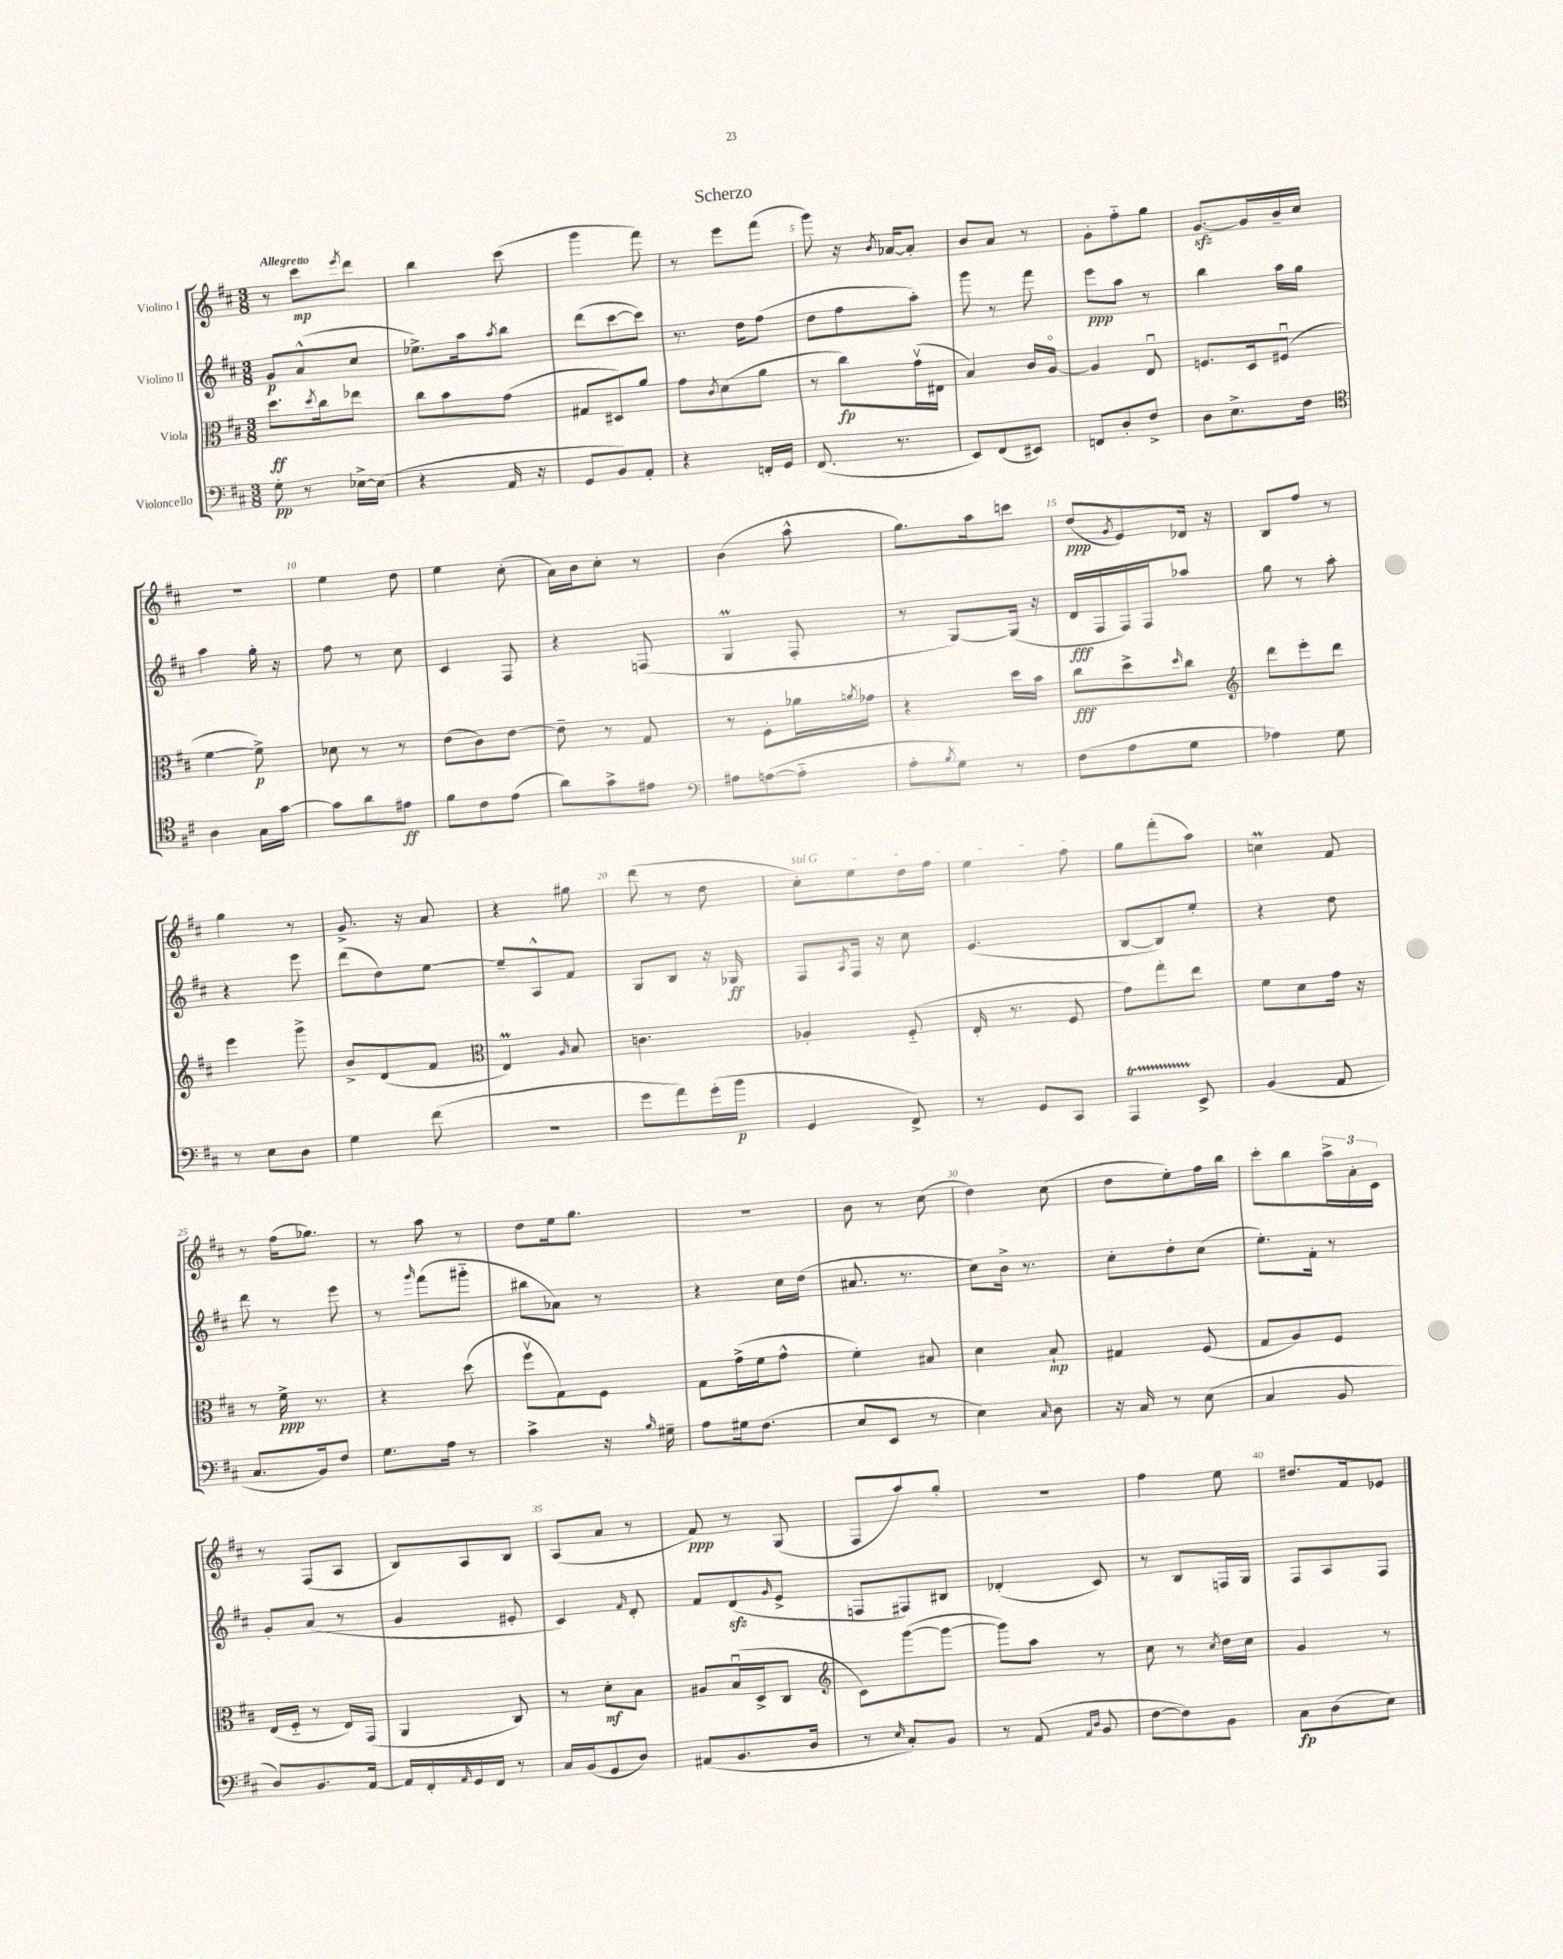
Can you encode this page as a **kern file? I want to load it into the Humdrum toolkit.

**kern	**dynam	**kern	**dynam	**kern	**dynam	**kern	**dynam
*part4	*part4	*part3	*part3	*part2	*part2	*part1	*part1
*staff4	*staff4	*staff3	*staff3	*staff2	*staff2	*staff1	*staff1
*I"Violoncello	*	*I"Viola	*	*I"Violino II	*	*I"Violino I	*
*clefF4	*	*clefC3	*	*clefG2	*	*clefG2	*
*k[f#c#]	*	*k[f#c#]	*	*k[f#c#]	*	*k[f#c#]	*
*M3/8	*	*M3/8	*	*M3/8	*	*M3/8	*
=1	=1	=1	=1	=1	=1	=1	=1
!	!	!	!	!	!	!LO:TX:a:B:t=Allegretto	!
8G'\	pp	8.dd\L	ff	8g/L	p	8r	.
8r	.	.	.	(8a^^/	.	8ccc#\L	mp
.	.	8qdd/	.	.	.	.	.
.	.	16cc#\k	.	.	.	.	.
.	.	.	.	.	.	8qeee/	.
[16E-X^\LL	.	8ee-X\J	.	8cc#/J	.	8ddd\J	.
(16E-\JJ]	.	.	.	.	.	.	.
=2	=2	=2	=2	=2	=2	=2	=2
4r	.	8cc#\L	.	8.ee-X^\L)	.	4bb\	.
.	.	8b\	.	.	.	.	.
.	.	.	.	16aa\k	.	.	.
.	.	.	.	8qaa/	.	.	.
16AA/	.	(8g\J	.	8bb\J	.	(8ccc#\	.
16r	.	.	.	.	.	.	.
=3	=3	=3	=3	=3	=3	=3	=3
8GG/L	.	8G#X/L	.	(8ddd\L	.	4ggg\	.
8BB/)	.	8D#X/)	.	[8ccc#\	.	.	.
8AA'/J	.	8a/J	.	8ccc#\J])	.	8fff#\)	.
=4	=4	=4	=4	=4	=4	=4	=4
4r	.	8g\L	.	8.r	.	8r	.
.	.	8qc#/	.	.	.	.	.
.	.	(8d\	.	.	.	8eee\L	.
.	.	.	.	16dd\KL	.	.	.
16FFn'/LL	.	8a\J	.	(8ff#\J	.	(8fff#\J	.
16GG/JJ	.	.	.	.	.	.	.
=5	=5	=5	=5	=5	=5	=5	=5
(8.FF#/	.	8r	.	8dd\L	.	8ggg\)	.
.	.	8cc#\L)	fp	8ff#\	.	16r	.
.	.	.	.	.	.	8qb/	.
8.r	.	.	.	.	.	[16a-X/KL	.
.	.	(16gv\L	.	8aa'\J)	.	8a-'/J]	.
.	.	16E#X\JJ	.	.	.	.	.
=6	=6	=6	=6	=6	=6	=6	=6
8EE/L)	.	4B/)	.	8ggg\	.	8b/L	.
(8FF#/	.	.	.	8r	.	8a/J	.
8EE#X/J)	.	16c#/LL	.	8fff#\	.	8r	.
.	.	[16A/JJ	.	.	.	.	.
=7	=7	=7	=7	=7	=7	=7	=7
8FFn/L	.	4A/]	.	8eee\L	ppp	8g'\L	.
8D'/	.	.	.	8aa\J	.	8ff#\	.
8F#^/J	.	8Eu/	.	8r	.	8gg\J	.
=8	=8	=8	=8	=8	=8	=8	=8
8D\L	.	8.Fn/L	.	4bb\	.	[8.gzz/L	.
8.E^\	.	.	.	.	.	.	.
.	.	16D/k	.	.	.	16g/L]	.
.	.	(8F#Xu/J	.	16aa\LL	.	16b~/	.
16F#\Jk	.	.	.	16gg\JJ	.	16cc#/JJ	.
!!LO:LB:g=z
=9	=9	=9	=9	=9	=9	=9	=9
*clefC4	*	*	*	*	*	*	*
4A\	.	[4f#\	.	4aa\	.	4.r	.
16G\LL	.	8f#^\])	p	16gg'\	.	.	.
[16g\JJ	.	.	.	16r	.	.	.
=10	=10	=10	=10	=10	=10	=10	=10
8g\L]	.	8d-X\	.	8ff#\	.	4ee\	.
8a\	.	8r	.	8r	.	.	.
8e#X\J	ff	8r	.	8cc#\	.	8dd\	.
=11	=11	=11	=11	=11	=11	=11	=11
8f#\L	.	(8e\L	.	4c#/	.	4ee\	.
8c#\	.	8c#\)	.	.	.	.	.
(8e\J	.	[8e\J	.	8F#/	.	(8cc#'\	.
=12	=12	=12	=12	=12	=12	=12	=12
8a\L)	.	8e~\]	.	4r	.	16a\LL)	.
.	.	.	.	.	.	16b\J	.
8g^\	.	8r	.	.	.	8cc#'\J	.
8e#X\J	.	8G/	.	(8Fn/	.	8r	.
=13	=13	=13	=13	=13	=13	=13	=13
*clefF4	*	*	*	*	*	*	*
8A#X\L	.	8r	.	4GM/	.	(4b\	.
([8An\	.	8F#'\L	.	.	.	.	.
8A\J]	.	16a-X\L	.	8F#'/	.	8aa^^\	.
.	.	8qan/	.	.	.	.	.
.	.	16g-X\JJ	.	.	.	.	.
=14	=14	=14	=14	=14	=14	=14	=14
8A'\L	.	4r	.	8r	.	8.gg\L)	.
8qB/	.	.	.	.	.	.	.
8G\J)	.	.	.	[8G/L)	.	.	.
.	.	.	.	.	.	16aa\k	.
8r	.	16dd\LL	.	(16G/Jk]	.	8cccn\J	.
.	.	16b\JJ	.	16r	.	.	.
=15	=15	=15	=15	=15	=15	=15	=15
(8F#\L	.	8cc#\L	fff	16d/LL	fff	(8dd/L	ppp
.	.	.	.	16F#/	.	.	.
.	.	.	.	.	.	8qg/	.
8A\	.	8dd^\	.	16F#/)	.	8e/)	.
.	.	.	.	16F#/J	.	.	.
.	.	16qqdd/	.	.	.	.	.
8G\J	.	8cc#\J	.	8aa-X/J	.	16d-X/Jk	.
.	.	.	.	.	.	16r	.
=16	=16	=16	=16	=16	=16	=16	=16
*	*	*clefG2	*	*	*	*	*
4A-X\)	.	8ddd\L	.	8gg\	.	8B/L	.
.	.	8eee'\	.	8r	.	8ff#/J	.
8G\	.	8ddd\J	.	8aa'\	.	8r	.
!!LO:LB:g=z
=17	=17	=17	=17	=17	=17	=17	=17
8r	.	4eee\	.	4r	.	4gg\	.
8E\L	.	.	.	.	.	.	.
8D\J	.	8ggg^\	.	8eee\	.	8r	.
=18	=18	=18	=18	=18	=18	=18	=18
4G\	.	8b^/L	.	(8ddd\L	.	8.g^/	.
.	.	(8d/	.	8dd\)	.	.	.
.	.	.	.	.	.	16r	.
(8f#\	.	8f#/J	.	[8ee\J	.	8a/	.
=19	=19	=19	=19	=19	=19	=19	=19
*	*	*clefC3	*	*	*	*	*
4.r	.	4EM/)	.	8ee~/L]	.	4r	.
.	.	.	.	8A^^/	.	.	.
.	.	16qqA/	.	.	.	.	.
.	.	8B/	.	8f#/J	.	8gg#X\	.
=20	=20	=20	=20	=20	=20	=20	=20
8g\L	.	4.cn\	.	8G/L	.	(8ddd\	.
8a\)	.	.	.	8B/J	.	8r	.
(16g'\L	.	.	.	16r	.	8dd\	.
16b\JJ	p	.	.	16G-X/	ff	.	.
=21	=21	=21	=21	=21	=21	=21	=21
!	!	!	!	!	!	!LO:TX:a:i:t=sul G	!
4GG/	.	4A-X'/	.	8F#/L	.	8cc#'\L)	.
.	.	.	.	8qA/	.	.	.
.	.	.	.	16F#/Jk	.	8ee\	.
.	.	.	.	16r	.	.	.
8FF#^/)	.	(8F#/	.	8cc#\	.	16dd\L	.
.	.	.	.	.	.	16ff#\JJ	.
=22	=22	=22	=22	=22	=22	=22	=22
8r	.	16E'/	.	(4.e/	.	4ee\	.
.	.	8.r	.	.	.	.	.
8GG/L	.	.	.	.	.	.	.
8CC#/J	.	8F#/	.	.	.	8ff#\	.
=23	=23	=23	=23	=23	=23	=23	=23
4AAAT/	.	8g\L)	.	[8B/L	.	8gg\L	.
.	.	8gg'\	.	8B/])	.	(8fff#'\	.
8EE^/	.	8ee\J	.	8ee'/J	.	8aa\J)	.
=24	=24	=24	=24	=24	=24	=24	=24
(4BB/	.	8f#\L	.	4r	.	4ccnM\	.
.	.	8d\	.	.	.	.	.
8AA/	.	16g\Jk	.	8dd\	.	8f#/	.
.	.	16r	.	.	.	.	.
!!LO:LB:g=z
=25	=25	=25	=25	=25	=25	=25	=25
8.C#/L	.	8r	.	8ddd\	.	8r	.
.	.	16f#^\	ppp	8r	.	(16ff#\KL	.
16BB/k)	.	8.r	.	.	.	8.gg-X\J)	.
8F#/J	.	.	.	8eee\	.	.	.
=26	=26	=26	=26	=26	=26	=26	=26
8.G\L	.	4r	.	8r	.	8r	.
.	.	.	.	16qqggg/	.	.	.
.	.	.	.	(8fff#\L	.	8aa\	.
16A\Jk	.	.	.	.	.	.	.
8r	.	(8dd\	.	8ggg#X\J	.	8r	.
=27	=27	=27	=27	=27	=27	=27	=27
4c#^\	.	8ff#v\L	.	8bb#X\L	.	8dd\L	.
.	.	8G\)	.	8a-X\J)	.	16ee\k	.
.	.	.	.	.	.	8.gg\J	.
16r	.	8F#\J	.	8r	.	.	.
16qqB/	.	.	.	.	.	.	.
16G#X~\	.	.	.	.	.	.	.
=28	=28	=28	=28	=28	=28	=28	=28
8A\L	.	8G\L	.	4r	.	4.r	.
16G#X\k	.	(16g^\L	.	.	.	.	.
(8.F#\J	.	16f#\J	.	.	.	.	.
.	.	8g^^\J	.	16cc#\LL	.	.	.
.	.	.	.	(16dd\JJ	.	.	.
=29	=29	=29	=29	=29	=29	=29	=29
8E/L	.	4f#'\)	.	8.a#X/	.	8b\	.
8EE/J	.	.	.	.	.	8r	.
.	.	.	.	8.r	.	.	.
8r	.	8B#X/	.	.	.	(8cc#\	.
=30	=30	=30	=30	=30	=30	=30	=30
4E\)	.	4d\	.	8cc#\L)	.	4dd\)	.
.	.	.	.	16b^\Jk	.	.	.
.	.	.	.	8.r	.	.	.
16qqC#/	.	.	.	.	.	.	.
8D\	.	8B`/	mp	.	.	(8cc#\	.
=31	=31	=31	=31	=31	=31	=31	=31
16r	.	4G#X/	.	8cc#'\L	.	8dd\L	.
16C#/	.	.	.	.	.	.	.
8r	.	.	.	8dd'\	.	8ee'\)	.
(8E\	.	(8F#/	.	(8cc#\J	.	16ff#\L	.
.	.	.	.	.	.	16bb\JJ	.
=32	=32	=32	=32	=32	=32	=32	=32
4C#/	.	8G/L	.	8.ee'\L)	.	8ccc#'\L	.
.	.	8A/)	.	.	.	8bb\	.
.	.	.	.	16f#'\Jk	.	.	.
8BB/	.	8F#/J	.	8r	.	24aa^\L	.
.	.	.	.	.	.	24a'\	.
.	.	.	.	.	.	24c#\JJ	.
!!LO:LB:g=z
=33	=33	=33	=33	=33	=33	=33	=33
8D/L)	.	(16E/LL	.	8g'/L	.	8r	.
.	.	16F#/JJ	.	.	.	.	.
8.BB/	.	8r	.	(8a/J	.	(8F#/L	.
.	.	16E/LL)	.	8r	.	8A/J	.
[16AA/Jk	.	(16GG/JJ	.	.	.	.	.
=34	=34	=34	=34	=34	=34	=34	=34
16AA/LL]	.	4AA/	.	4g/	.	8B/L)	.
16FF#'/	.	.	.	.	.	.	.
16qqAA/	.	.	.	.	.	.	.
16GG/	.	.	.	.	.	8A/	.
16FF#/JJ	.	.	.	.	.	.	.
8r	.	8C#/)	.	8e#X'/	.	8B/J	.
=35	=35	=35	=35	=35	=35	=35	=35
16C#/LL	.	8r	.	4c#/)	.	(8A/L	.
(16BB/J	.	.	.	.	.	.	.
8GG/	.	8d'\L	mf	.	.	8a/J	.
.	.	.	.	16qqf#/	.	.	.
8D/J)	.	8B\J	.	8d'/	.	8r	.
=36	=36	=36	=36	=36	=36	=36	=36
(8AA#X/L	.	8A#X/L	.	8f#/L	.	8f#/)	ppp
8.BB/	.	(16Bu/L	.	(8dzz/	.	8r	.
.	.	16D^/J	.	.	.	.	.
.	.	.	.	16qqg/	.	.	.
.	.	8C#/J	.	8e^/J	.	(8G/	.
16D/Jk	.	.	.	.	.	.	.
=37	=37	=37	=37	=37	=37	=37	=37
*	*	*clefG2	*	*	*	*	*
8r	.	8c#\L)	.	8Fn/L	.	8F#/L	.
16qqE/	.	.	.	.	.	.	.
8C#'/L)	.	([8ggg\	.	8F#X/)	.	8aa/)	.
8BB/J	.	8ggg\J_	.	8B#X/J	.	8gg'/J	.
=38	=38	=38	=38	=38	=38	=38	=38
8r	.	8ggg\L])	.	(4d-X'/	.	4.r	.
(8AA/	.	8aa\J	.	.	.	.	.
16qqAA/LL	.	.	.	.	.	.	.
16qqD/JJ	.	.	.	.	.	.	.
8BB/	.	8r	.	8c#/)	.	.	.
=39	=39	=39	=39	=39	=39	=39	=39
[8F#\L	.	8cc#\	.	8r	.	4ff#\	.
8F#\])	.	8r	.	8B/L	.	.	.
.	.	8qcc#/	.	.	.	.	.
8BB\J	.	16dd\LL	.	16Fn/L	.	8ee\	.
.	.	16cc#\JJ	.	16G/JJ	.	.	.
=40	=40	=40	=40	=40	=40	=40	=40
8C#\L	fp	4g/	.	8F#/L	.	8.dd#X/L	.
(8D\	.	.	.	8A/	.	.	.
.	.	.	.	.	.	16f#/k	.
8E\J)	.	8r	.	8F#/J	.	8e-X/J	.
==	==	==	==	==	==	==	==
*-	*-	*-	*-	*-	*-	*-	*-
